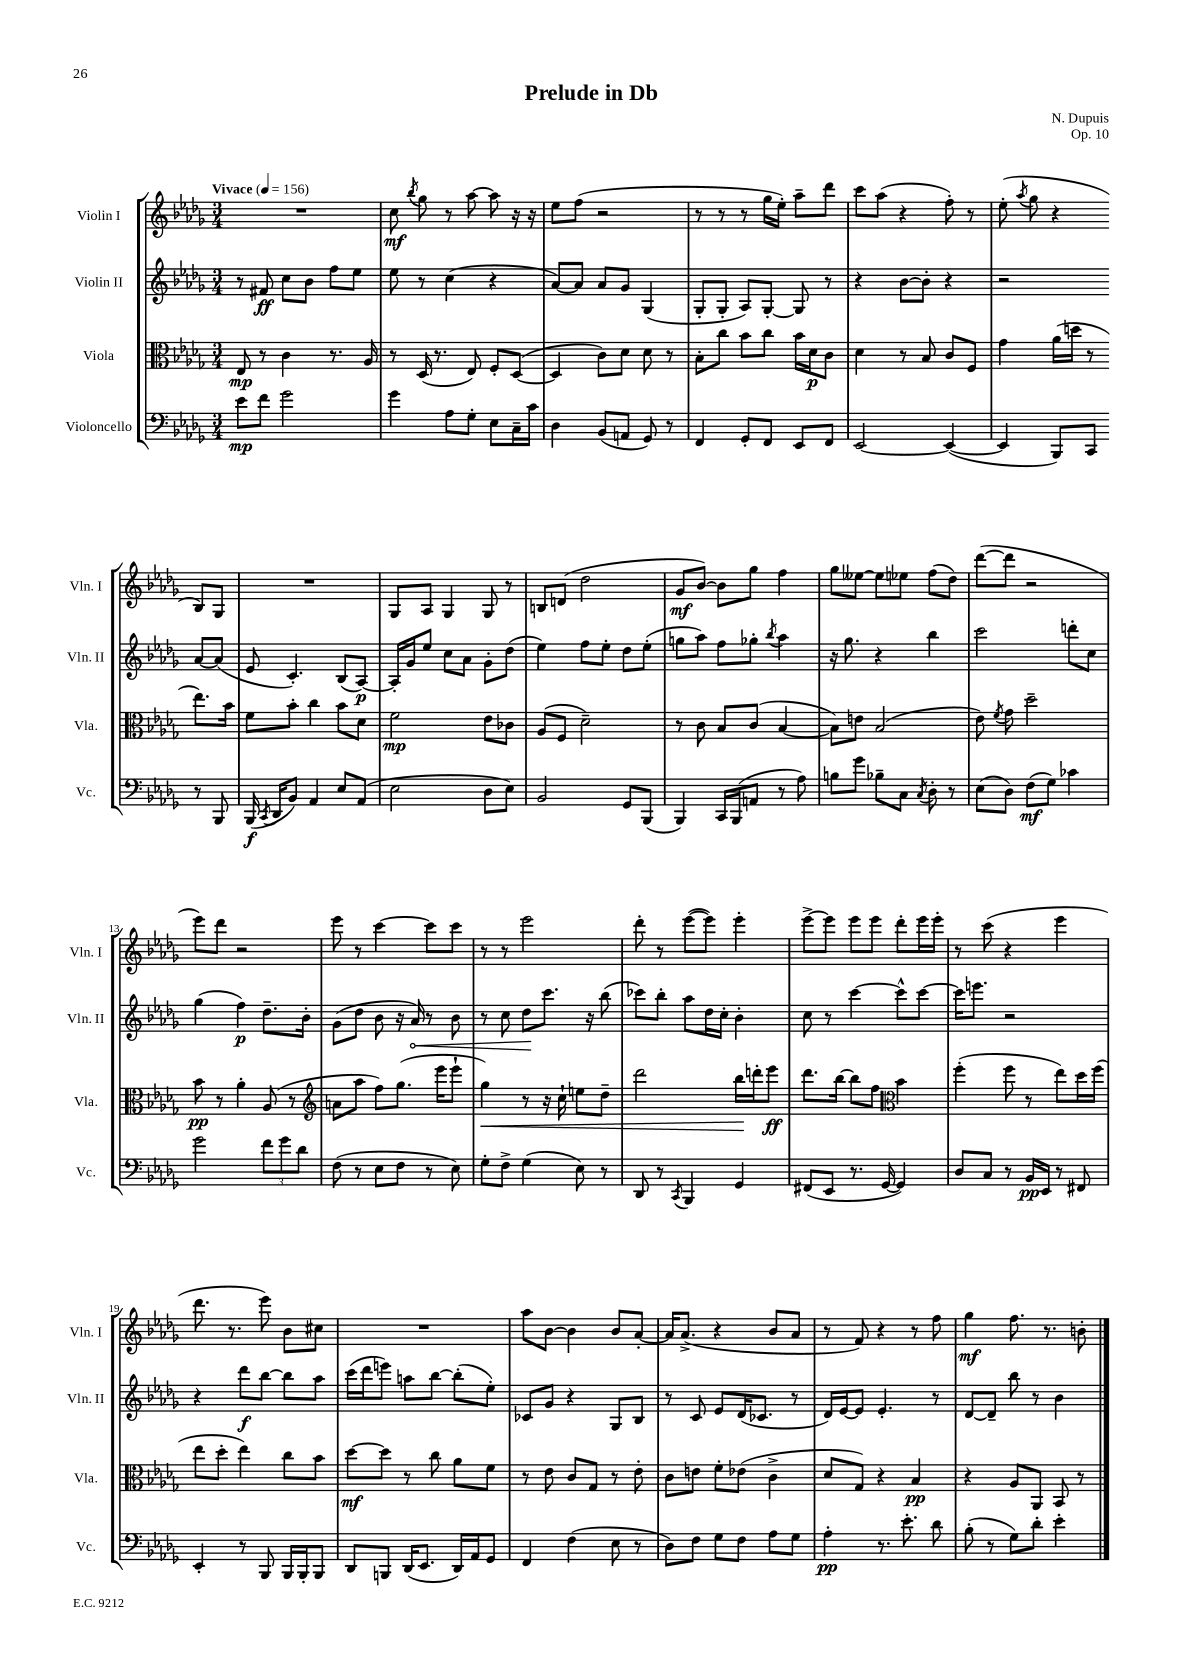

**kern	**kern	**kern	**kern
*staff4	*staff3	*staff2	*staff1
*clefF4	*clefC3	*clefG2	*clefG2
*k[b-e-a-d-g-]	*k[b-e-a-d-g-]	*k[b-e-a-d-g-]	*k[b-e-a-d-g-]
*M3/4	*M3/4	*M3/4	*M3/4
*MM156	*MM156	*MM156	*MM156
8e-	8E-	8r	2.r
8f	8r	8f#	.
2g-	4c	8cc	.
.	.	8b-	.
.	8.r	8ff	.
.	.	8ee-	.
.	16A-	.	.
=	=	=	=
4g-	8r	8ee-	8cc
.	.	.	8qbb-
.	(16D-	8r	8gg-
.	8.r	.	.
8A-	.	(4cc	8r
8G-'	8E-)	.	[8aa-
8E-	8F'	4r	8aa-]
16C~	([8D-	.	16r
16c	.	.	16r
=	=	=	=
4D-	4D-]	[8a-)	8ee-
.	.	8a-]	(8ff
(8BB-	8c)	8a-	2r
8AA	8d-	8g-	.
8GG-)	8d-	(4G-	.
8r	8r	.	.
=	=	=	=
4FF	8B-'	8G-'	8r
.	8cc	8G-'	8r
8GG-'	8b-	8A-)	8r
8FF	8cc	[8G-'	16gg-
.	.	.	16ee-')
8EE-	16b-	8G-]	8aa-~
.	16d-	.	.
8FF	8c	8r	8ddd-
=	=	=	=
[2EE-	4d-	4r	8ccc
.	.	.	(8aa-
.	8r	[8b-	4r
.	8B-	8b-']	.
(4EE-_	8c	4r	8ff')
.	8F	.	8r
=	=	=	=
4EE-]	4g-	2r	(8ee-'
.	.	.	8qaa-
.	.	.	8gg-
8BBB-)	(16a-	.	4r
.	16dd	.	.
8CC	8r	.	.
8r	8.ee-)	[8a-	8B-)
8BBB-	.	(8a-]	8G-
.	16b-	.	.
=	=	=	=
(16BBB-	8f	8e-	2.r
8qCC	.	.	.
16DD-	.	.	.
8BB-)	8b-'	4.c')	.
4AA-	4cc	.	.
8E-	8b-	(8B-	.
(8AA-	8d-	[8A-)	.
=	=	=	=
2E-	2f	16A-']	8G-
.	.	16g-	.
.	.	8ee-	8A-
.	.	8cc	4G-
.	.	8a-	.
8D-	8e-	8g-'	8G-
8E-)	8c-	(8dd-	8r
=	=	=	=
2BB-	(8A-	4ee-)	8B
.	8F	.	(8d
.	2d-~)	8ff	2dd-
.	.	8ee-'	.
8GG-	.	8dd-	.
(8BBB-	.	(8ee-'	.
=	=	=	=
4BBB-)	8r	8gg	8g-
.	8c	8aa-)	[8b-)
16CC	8B-	8ff	8b-]
(16BBB-	.	.	.
8AA	(8c	8gg-'	8gg-
.	.	8qbb-	.
8r	[4B-	4aa-	4ff
8A-)	.	.	.
=	=	=	=
8B	8B-])	16r	8gg-
.	.	8.gg-	.
8g-	8e	.	[8ee--
8B-~	(2B-	4r	8ee--]
8C	.	.	8ee-
8qC	.	.	.
8D-'	.	4bb-	(8ff
8r	.	.	8dd-)
=	=	=	=
(8E-	8e-)	2ccc	([8ddd-
.	8qf	.	.
8D-)	8g-	.	8ddd-]
(8F	2dd-~	.	2r
8G-)	.	.	.
4c-	.	8ddd'	.
.	.	8cc	.
=	=	=	=
2g-	8b-	(4gg-	8eee-)
.	8r	.	8ddd-
.	4a-'	4ff)	2r
12f	(8A-	8.dd-~	.
12g-	.	.	.
.	8r	.	.
12d-	.	.	.
.	.	16b-'	.
=	=	=	=
*	*clefG2	*	*
(8F	8a	(8g-	8eee-
8r	8aa-	8dd-	8r
8E-	8ff)	8b-	[4ccc
8F	(8.gg-	16r	.
.	.	16a-)	.
8r	.	8r	8ccc]
.	16eee-	.	.
8E-)	8eee-`	8b-	8ccc
=	=	=	=
8G-'	4gg-)	8r	8r
8F^	.	8cc	8r
(4G-	8r	8dd-	2eee-
.	16r	8.ccc	.
.	16cc`	.	.
8E-)	8ee	.	.
.	.	16r	.
8r	8dd-~	(8bb-	.
=	=	=	=
8DD-	2ddd-	8ccc-)	8ddd-'
8r	.	8bb-'	8r
8qCC	.	.	.
4BBB-	.	8aa-	([8eee-
.	.	16dd-	8eee-])
.	.	16cc'	.
4GG-	16bb-	4b-'	4eee-'
.	16ddd'	.	.
.	8eee-	.	.
=	=	=	=
(8FF#	8.ddd-	8cc	[8eee-^
8EE-	.	8r	8eee-]
.	[16bb-	.	.
8.r	8bb-]	[4ccc	8eee-
.	8ff	.	8eee-
[16GG-	.	.	.
*	*clefC3	*	*
4GG-])	4b-	8ccc^^]	8ddd-'
.	.	[8ccc	16eee-
.	.	.	16eee-'
=	=	=	=
8D-	(4ff'	16ccc]	8r
.	.	8.eee	.
8C	.	.	(8ccc
8r	8ff	2r	4r
16BB-	8r	.	.
16EE-	.	.	.
8r	8ee-)	.	4eee-
8FF#	16dd-	.	.
.	(16ff	.	.
=	=	=	=
4EE-'	8ee-	4r	8.ddd-
.	8dd-'	.	.
.	.	.	8.r
8r	4ee-)	8ddd-	.
8BBB-	.	[8bb-	8eee-)
16BBB-	8cc	8bb-]	8b-
16BBB-'	.	.	.
8BBB-	8b-	8aa-	8cc#
=	=	=	=
8DD-	[8dd-	(16ccc	2.r
.	.	16ddd-	.
8BBB	8dd-]	8eee)	.
(16DD-	8r	8aa	.
8.EE-	.	.	.
.	8cc	[8bb-	.
16DD-)	8a-	(8bb-']	.
16AA-	.	.	.
8GG-	8f	8ee-')	.
=	=	=	=
4FF	8r	8c-	8aa-
.	8e-	8g-	[8b-
(4F	8c	4r	4b-]
.	8G-	.	.
8E-	8r	8G-	8b-
8r	8e-'	8B-	[8a-'
=	=	=	=
8D-)	8c	8r	16a-]
.	.	.	(8.a-^
8F	8e	8c	.
8G-	8f'	8e-	4r
8F	(8e-	(16d-	.
.	.	8.c-	.
8A-	4c^	.	8b-
8G-	.	8r	8a-
=	=	=	=
4A-'	8d-	16d-)	8r
.	.	[16e-	.
.	8G-)	8e-]	8f)
8.r	4r	4.e-'	4r
8.e-'	.	.	.
.	4B-	.	8r
8d-	.	8r	8ff
=	=	=	=
(8B-'	4r	[8d-	4gg-
8r	.	8d-~]	.
8G-)	8A-	8bb-	8.ff
8d-'	8AA-	8r	.
.	.	.	8.r
4e-'	8BB-	4b-	.
.	8r	.	8b'
==	==	==	==
*-	*-	*-	*-
